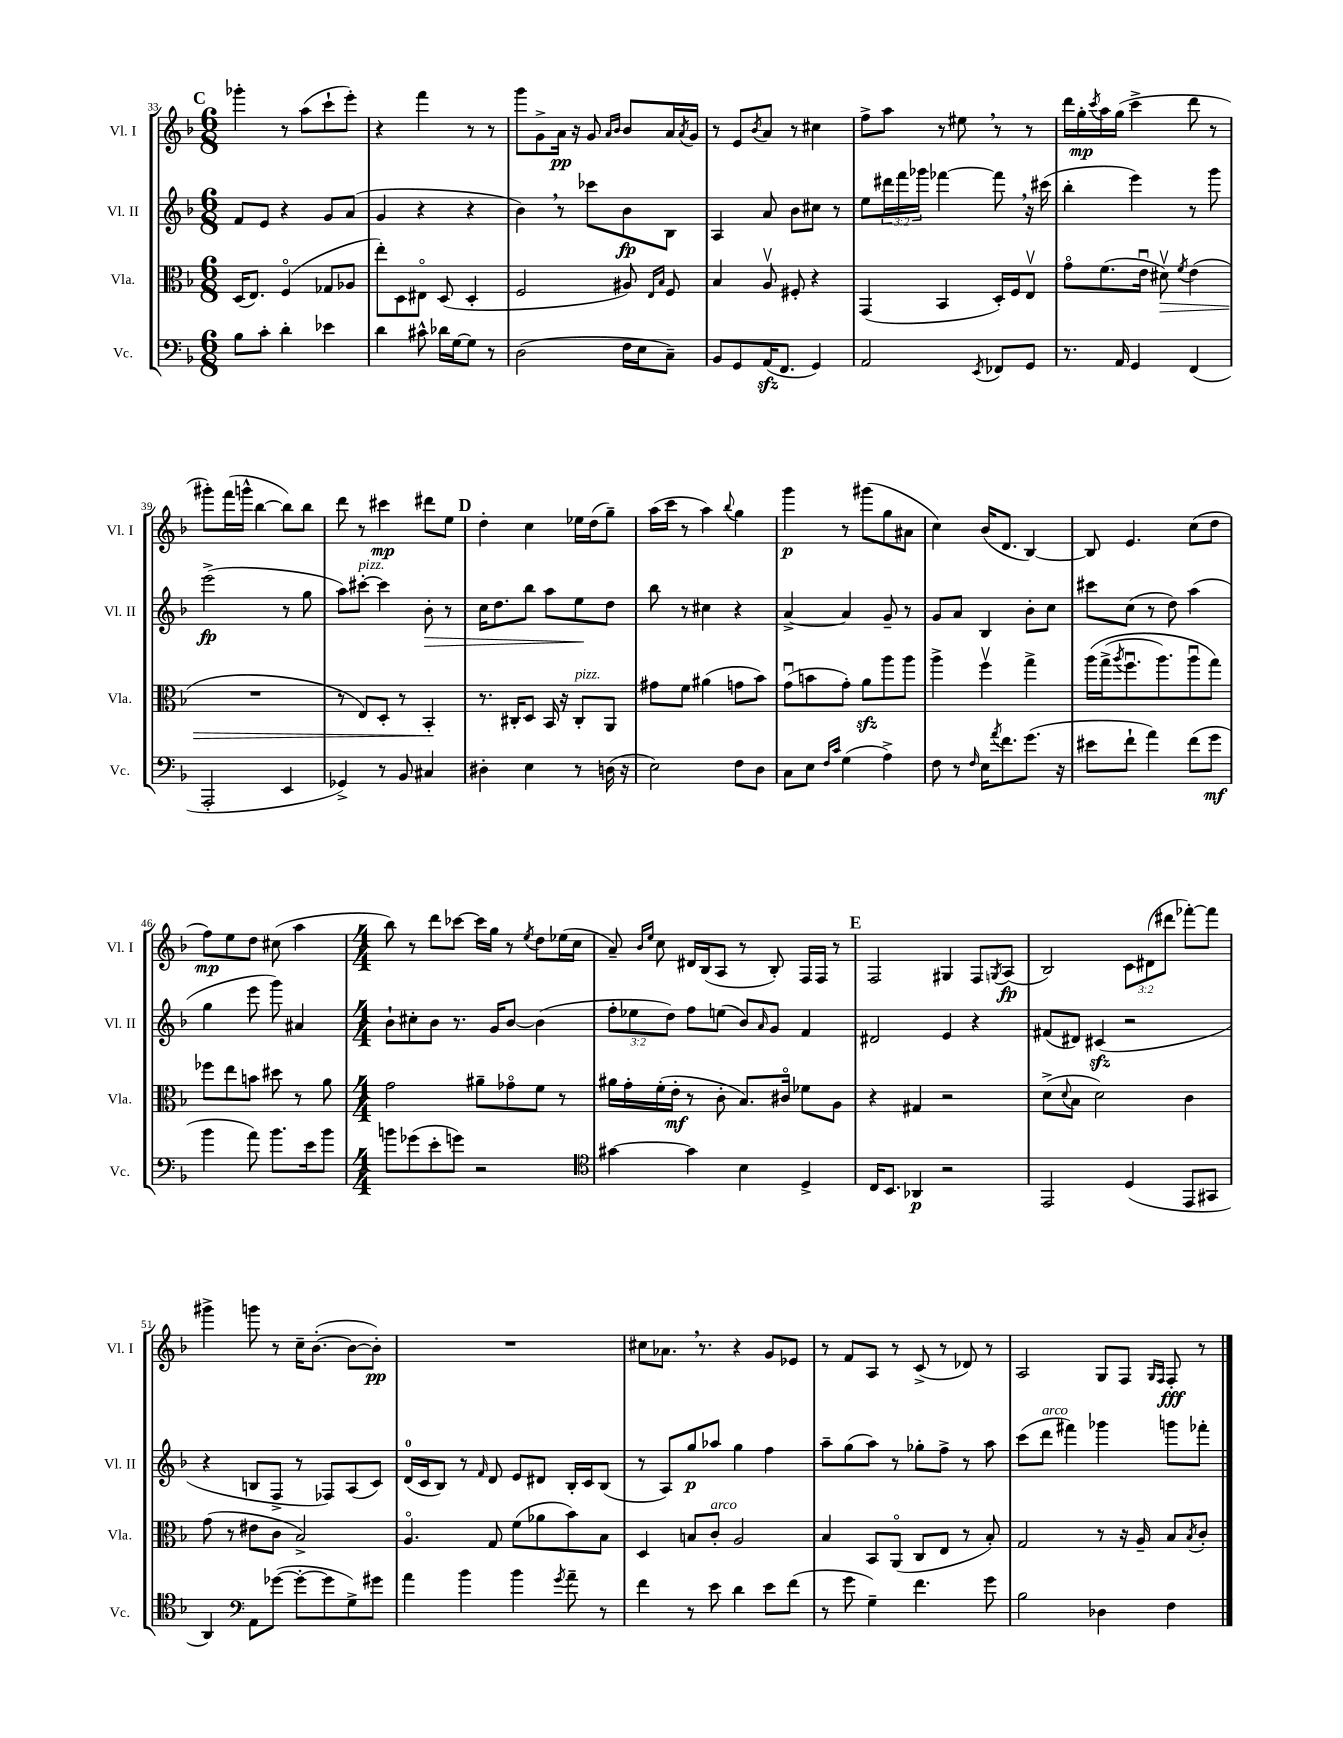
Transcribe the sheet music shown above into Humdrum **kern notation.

**kern	**kern	**kern	**kern
*staff4	*staff3	*staff2	*staff1
*clefF4	*clefC3	*clefG2	*clefG2
*k[b-]	*k[b-]	*k[b-]	*k[b-]
*M6/8	*M6/8	*M6/8	*M6/8
8B-	(16D	8f	4ggg-'
.	8.E)	.	.
8c'	.	8e	.
4d'	(4Fo	4r	8r
.	.	.	(8aa
4e-	8G-	8g	8ccc`
.	8A-	(8a	8eee')
=	=	=	=
4d	8ee')	4g	4r
.	8D	.	.
8c#^^	8E#o	4r	4fff
16d-	(8D	.	.
[16G	.	.	.
8G]	4D'	4r	8r
8r	.	.	8r
=	=	=	=
(2D	2F	4b-)	8ggg
.	.	.	8g^
.	.	8r	16a
.	.	.	16r
.	.	8ccc-	8g
.	.	.	16qqa
.	.	.	16qqb-
16F	8A#)	8b-	8b-
16E	.	.	.
.	16qqE	.	.
.	16qqB-	.	.
8C~)	8F	8B-	16a
.	.	.	8qa
.	.	.	16g
=	=	=	=
8BB-	4B-	4A	8r
8GG	.	.	8e
.	.	.	8qb-
(16AA	8Av	8a	8a
8.FF	.	.	.
.	8F#'	8b-	8r
4GG)	4r	8cc#	4cc#
.	.	8r	.
=	=	=	=
2AA	(4GG	8ee	8ff^
.	.	24ddd#	8aa
.	.	24fff	.
.	.	24ggg-	.
.	4BB-	[4fff-	8r
.	.	.	8ee#
8qEE	.	.	.
8FF-	16D')	8fff-]	8r
.	16F	.	.
8GG	8Ev	16r	8r
.	.	(16ccc#	.
=	=	=	=
8.r	8go	4bb-'	16ddd
.	.	.	16gg'
.	.	.	8qccc
.	(8.f	.	16aa
16AA	.	.	(16gg
4GG	.	4eee)	4ccc^
.	16eu	.	.
.	8d#v)	.	.
.	8qf	.	.
(4FF	(4e	8r	8ddd
.	.	8ggg	8r
=	=	=	=
2AAA'	2.r	(2eee^	8ggg#')
.	.	.	(16fff
.	.	.	16ggg^^
.	.	.	[4bb-
4EE	.	8r	8bb-])
.	.	8gg	8bb-
=	=	=	=
4GG-^)	8r	8aa)	8ddd
.	8E)	[8ccc#'	8r
8r	8D'	4ccc#]	4ccc#
8BB-	8r	.	.
4C#	4BB-'	8b-'	8ddd#
.	.	8r	8ee
=	=	=	=
4D#'	8.r	16cc	4dd'
.	.	8.dd	.
.	16C#'	.	.
4E	8D	8bb-	4cc
.	16BB-	8aa	.
.	16r	.	.
8r	8C#'	8ee	16ee-
.	.	.	(16dd
(16D	8AA	8dd	8gg~)
16r	.	.	.
=	=	=	=
2E)	8g#	8bb-	(16aa
.	.	.	16ccc
.	8f	8r	8r
.	(4a#	4cc#	4aa)
.	.	.	8qqbb-
8F	8g	4r	4gg
8D	8b-)	.	.
=	=	=	=
8C	(8gu	[4a^	4ggg
8E	8b	.	.
16qqF	.	.	.
16qqc	.	.	.
(4G	8g')	4a]	8r
.	8a	.	(8ggg#
4A^)	8aa	8g~	8gg
.	8aa	8r	8a#
=	=	=	=
8F	4aa^	8g	4cc)
8r	.	8a	.
16qqF	.	.	.
16E	4ffv	4B-	(16b-
8qa	.	.	.
8.f	.	.	8.d
(8.g	4gg^	8b-'	[4B-)
.	.	8cc	.
16r	.	.	.
=	=	=	=
8e#	&(16aa	8ccc#	8B-]
.	(16gg^	.	.
.	8qaa	.	.
8f`	8.ffu	(8cc	4.e
4a)	.	8r	.
.	8.aa)	.	.
.	.	8dd)	.
(8f	8aau	(4aa	(8cc
8g	8gg&)	.	8dd
=	=	=	=
4b-	8ff-	4gg	8ff)
.	8ee	.	8ee
8a)	8b	8eee	8dd
8.b-	8dd#	8ggg)	(8cc#
.	8r	4a#	4aa
16e	.	.	.
8b-	8a	.	.
=	=	=	=
*M4/4	*M4/4	*M4/4	*M4/4
8b	2g	8b-`	8bb-)
(8g-	.	8cc#'	8r
8e'	.	8b-	8ddd
8g)	.	8.r	[8ccc-
2r	8a#~	.	16ccc-]
.	.	16g	16gg
.	8g-o	[8b-	8r
.	.	.	8qee
.	8f	(4b-]	8dd
.	8r	.	(16ee-
.	.	.	16cc
=	=	=	=
*clefC4	*	*	*
[4g#	16a#	12ff'	8a~)
.	16g'	.	.
.	.	12ee-	.
.	.	.	16qqb-
.	.	.	16qqee
.	(16f'	.	8cc
.	.	12dd)	.
.	16e'	.	.
4g#]	8r	8ff	16d#
.	.	.	(16B-
.	8c'	(8ee	8A
4B-	8.B-)	8b-)	8r
.	.	16qqa	.
.	.	8g	8B-')
.	16c#o	.	.
4D^	8f-	4f	16F
.	.	.	16F
.	8A	.	8r
=	=	=	=
16C	4r	2d#	2F
8.BB-	.	.	.
4AA-	4G#	.	.
2r	2r	4e	4G#
.	.	4r	8F
.	.	.	8qG
.	.	.	(8A
=	=	=	=
2EE	(8d^	(8f#	2B-)
.	8qqd	.	.
.	8B-	8d#)	.
.	2d)	(4c#	.
(4D	.	2r	12c
.	.	.	(12d#
.	.	.	12ddd#
8EE	4c	.	[8fff-')
8GG#	.	.	8fff-]
=	=	=	=
4AA)	(8g	4r	4ggg#^
.	8r	.	.
*clefF4	*	*	*
8AA	8e#	8B	8ggg
([8g-	8c	8F^	8r
8g-'_	2B-^)	8r	16cc~
.	.	.	([8.b-'
8g-]	.	8F-)	.
8G^)	.	(8A	8b-_
8g#	.	8c)	8b-'])
=	=	=	=
4a	4.Ao	(16d	1r
.	.	16c	.
.	.	8B-)	.
4b-	.	8r	.
.	.	16qqf	.
.	8G	8d	.
4b-	(8f	8e	.
.	8a-	8d#	.
8qg	.	.	.
8a~	8b-)	16B-'	.
.	.	16c	.
8r	8B-	(8B-	.
=	=	=	=
4f	4D	8r	8cc#
.	.	8A)	8.a-
8r	8B	8gg	.
.	.	.	8.r
8e	8c'	8aa-	.
4d	2A	4gg	4r
8e	.	4ff	8g
(8f	.	.	8e-
=	=	=	=
8r	4B-	8aa~	8r
8g	.	(8gg	8f
4G~)	8BB-	8aa)	8A
.	(8AAo	8r	8r
4.f	8C	8gg-'	(8c^
.	8E	8ff^	8r
.	8r	8r	8d-)
8g	8B-')	8aa	8r
=	=	=	=
2B-	2G	(8ccc	2A
.	.	8ddd	.
.	.	4fff#)	.
4D-	8r	4ggg-	8G
.	16r	.	8F
.	16A~	.	.
.	.	.	16qqG
.	.	.	16qqF
4F	8B-	8ggg	8F'
.	8qB-	.	.
.	8c'	8fff-'	8r
==	==	==	==
*-	*-	*-	*-
